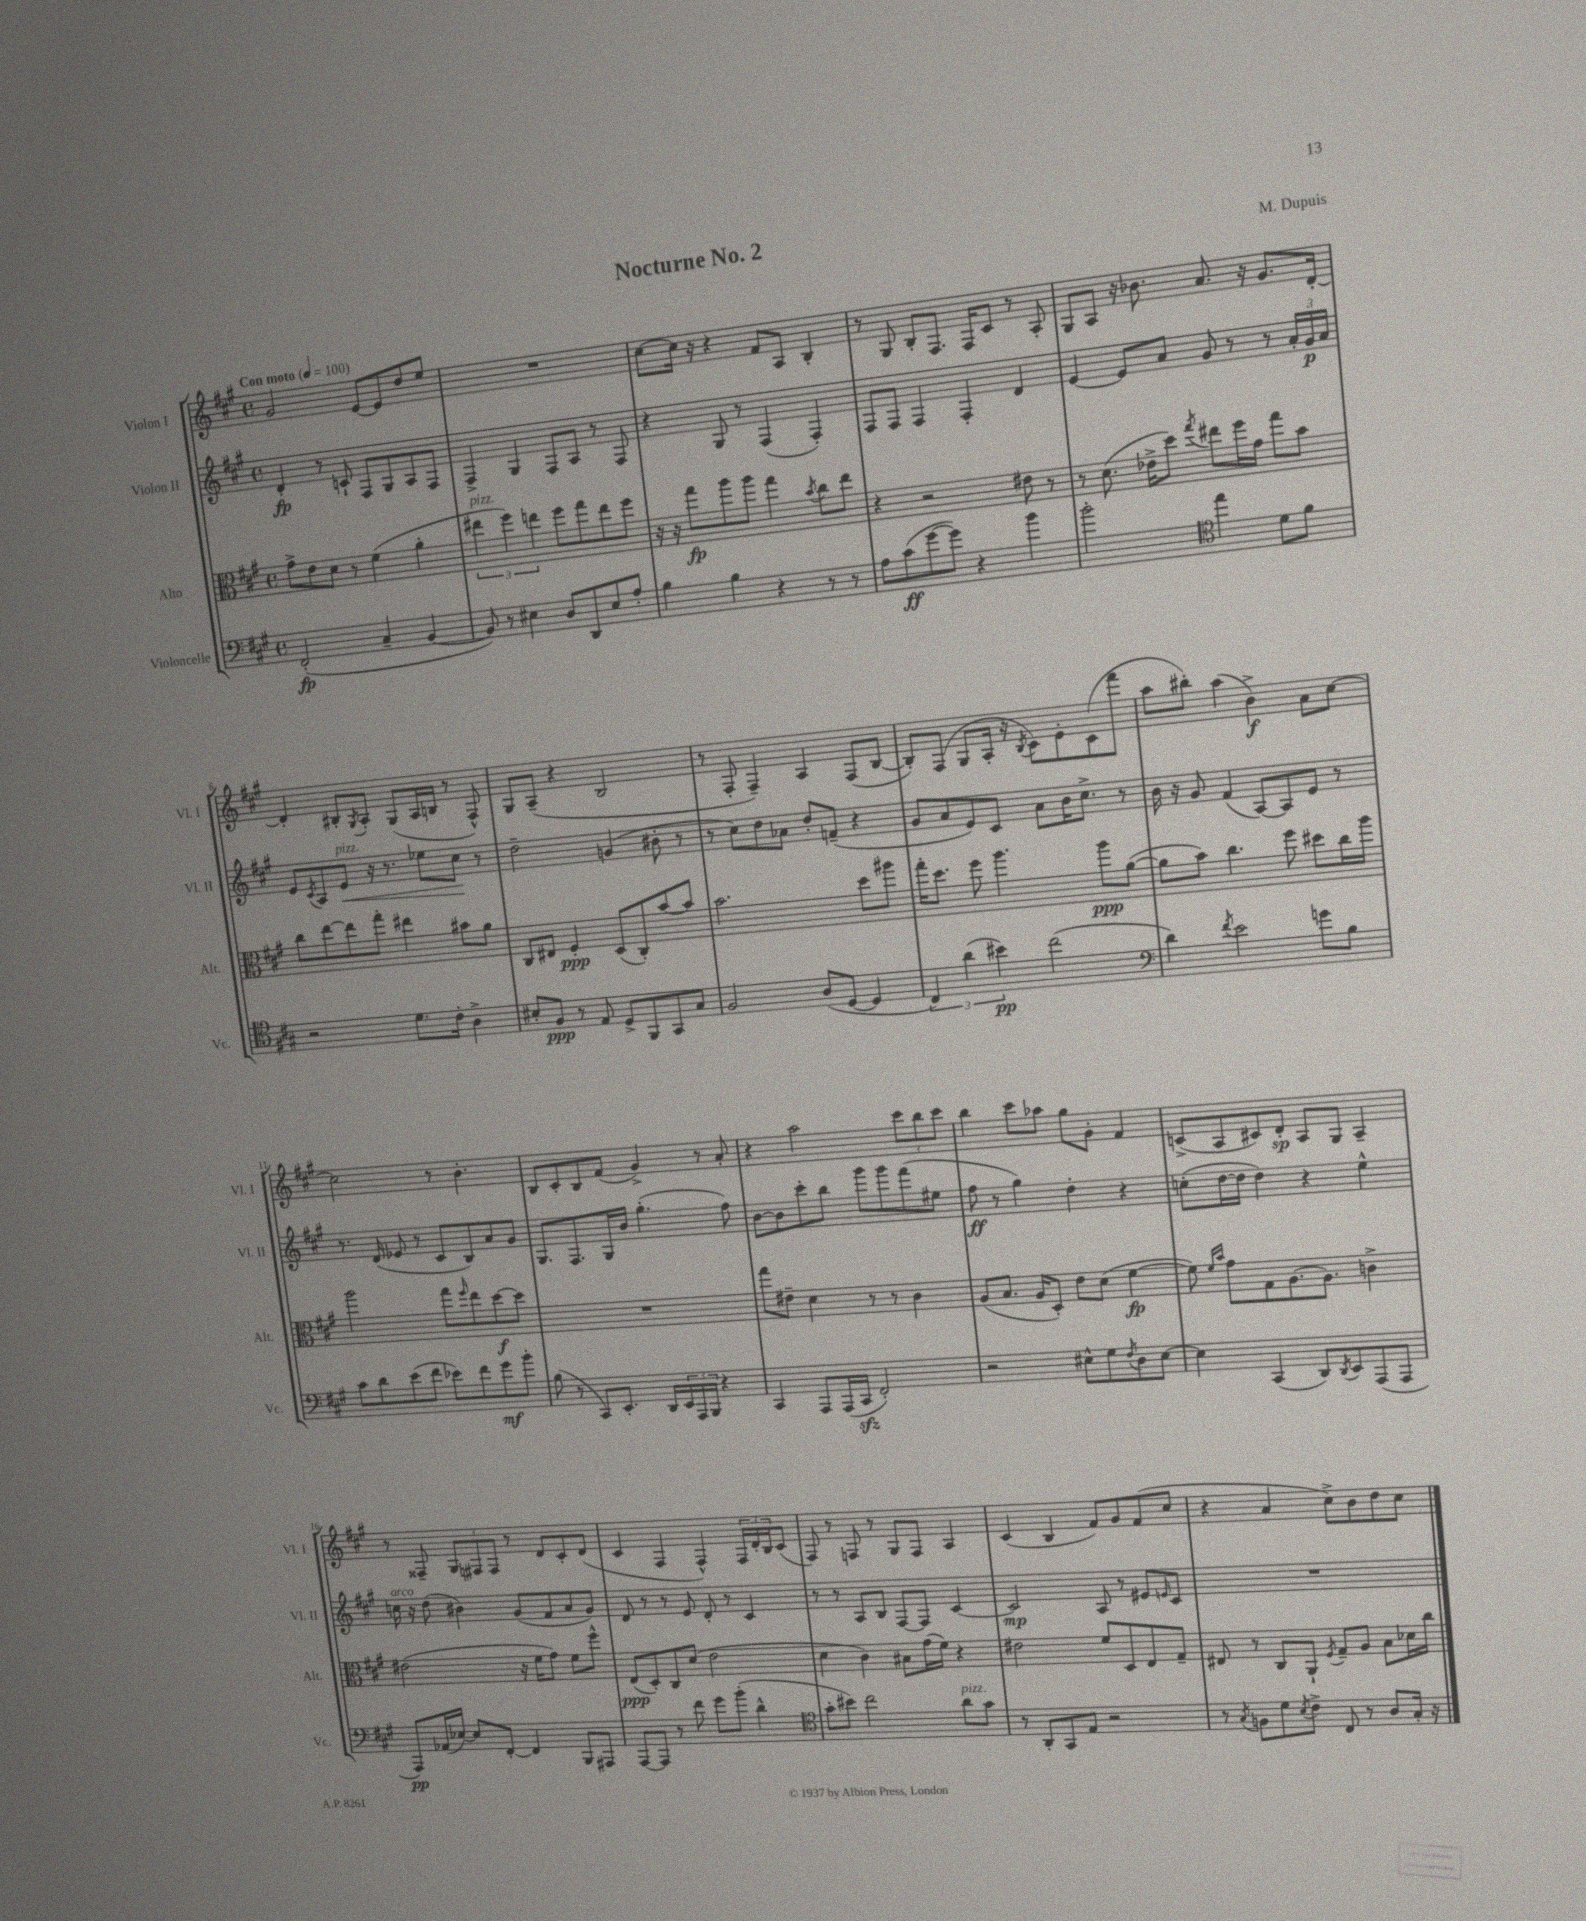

**kern	**kern	**kern	**kern
*staff4	*staff3	*staff2	*staff1
*clefF4	*clefC3	*clefG2	*clefG2
*k[f#c#g#]	*k[f#c#g#]	*k[f#c#g#]	*k[f#c#g#]
*M4/4	*M4/4	*M4/4	*M4/4
*met(c)	*met(c)	*met(c)	*met(c)
*MM100	*MM100	*MM100	*MM100
(2FF#'	8g#^	4d'	2g#
.	8e	.	.
.	8d	8r	.
.	8r	8c`	.
4C#~	(4f#	8F#	[8e
.	.	8G#	8e]
[4BB	4a'	8A	8dd
.	.	8F#	8ee
=	=	=	=
8BB])	6ee#	4F#^	1r
8r	.	.	.
.	6ff#)	.	.
4E#	.	4G#	.
.	6ee	.	.
8D	8ff#	8F#	.
8DD	8gg#	8A	.
8E#	8ee	8r	.
8A'	8ff#	8F#	.
=	=	=	=
4B	16r	4r	[8cc#
.	16r	.	.
.	8gg#	.	16cc#]
.	.	.	16r
4B	8aa	8G#	4r
.	8aa	8r	.
4r	4gg#	(4F#	8f#
.	.	.	8A
.	8qb	.	.
8r	8cc#	4F#')	4B'
8r	8ee	.	.
=	=	=	=
8A	4r	8F#	8r
(8c#	.	8F#	8G#
[8g#	2r	4F#	8B'
8g#])	.	.	8.F#
4r	.	4F#'	.
.	.	.	16F#
.	.	.	8c#
4b	8e#	4d	8r
.	8r	.	8A'
=	=	=	=
2b'	8r	[4e	8G#
.	(8.d	.	8A
.	.	8e]	16r
.	16e-^	.	8.b-
.	8dd)	8a	.
*clefC4	*	*	*
.	8qgg#	.	.
4ee	8ee#	8g#	8.a
.	16ff#	8r	.
.	16g#	.	16r
8d	8gg#	8r	8.g#
8f#	8b	24a'	.
.	.	24g#	.
.	.	.	[16d'
.	.	24a	.
=	=	=	=
2r	8cc#	8e	4d']
.	.	8qc#	.
.	[8ee	8A	.
.	8ee]	8e	8B#'
.	.	.	8qG#
.	8gg#'	16r	8A'
.	.	8.r	.
8.d	4ee#	.	(8G#
.	.	8ee-	16A
16c#'	.	.	16B
4A^	8b#	8cc#	8r
.	8a	8r	8F#^^)
=	=	=	=
8B#'	8C#	2dd~	8G#
8F#	8E#	.	(8A~
8r	4F#'	.	4r
8E	.	.	.
8D^	(8D	(4g	2B
8FF#	8C#')	.	.
8GG#	[8b	8b#'	.
8G#	8b]	8r	.
=	=	=	=
2F#	2.b	8r	8r
.	.	8cc#)	8F#'
.	.	8dd	4F#~)
.	.	8a-	.
(8A	.	8dd'	4A
[8D	.	(8f~	.
4D]	8dd	4r	(8F#
.	8aa#	.	[8B
=	=	=	=
6C#)	16gg#'	8g#	8B'])
.	8.dd	.	.
.	.	8a	(8F#
(6a	.	.	.
.	8ff#	8e)	8G#
6b#)	.	.	.
.	4.aa	8c#	16A'
.	.	.	16r
.	.	.	8qB
(2cc#	.	8a	8c#)
.	.	16b	8e'
.	.	8.cc#^	.
.	8aa	.	(8c#
.	([8a	8r	8fff#
=	=	=	=
*clefF4	*	*	*
4d)	8a]	16b	8aa
.	.	16r	.
.	8b)	8g#	8bb#')
8qf#	.	.	.
2e	4.cc#	(4f#	(4aa
.	.	[8A)	4b^)
.	8ff#	8A]	.
8g	8dd#	8e	8a
8B	16cc#	8r	[8cc#
.	16aa	.	.
=	=	=	=
8c#	2aa	8.r	2cc#]
8d	.	.	.
.	.	(16d	.
(8e	.	8e-	.
8f#	.	8r	.
8e-)	8gg#	8c#	8r
.	16qqff#	.	.
8f#	8ee	8B)	4.b'
8g#	[8dd	8a	.
8b'	8dd]	8g#	.
=	=	=	=
(8B	1r	8.G#	8B
8r	.	.	8c#'
.	.	8.F#	.
8CC#)	.	.	8B
8.EE'	.	16G#	(8f#
.	.	16b	.
.	.	(4.gg#'	4g#^)
16DD	.	.	.
24EE	.	.	.
24AAA	.	.	.
24BBB	.	.	.
4r	.	.	8r
.	.	8ff#)	8a'
=	=	=	=
4CC#	8gg#	[8b	4r
.	8e#~	8b]	.
8AAA	4d	8ccc#'	2aa
(16AAA	.	8bb	.
16CC#	.	.	.
2FF#')	8r	8ggg#	.
.	8r	8ggg#	.
.	4c#	(8fff#	12ccc#
.	.	.	12bb
.	.	8ee#	.
.	.	.	12ccc#
=	=	=	=
2r	(8A	8ff#	4bb
.	8.B	8r	.
.	.	4gg#)	8ccc#
.	16A	.	.
.	8D')	.	8aa-
8E#^^	8e	4dd'	8gg#
8G#	(8d	.	8g#'
8qF#	.	.	.
8D	[4f#	4r	4f#
[8E#	.	.	.
=	=	=	=
4E#]	8f#])	(8cc'	(8c^
.	16qqf#	.	.
.	16qqb	.	.
.	8g#	[16dd	8A
.	.	16dd]	.
(4CC#	8G#	4dd)	8c#)
.	[8.A	.	8d'
8DD)	.	4r	8A
.	8.A]	.	.
8qDD	.	.	.
8EE	.	.	8G#
(8AAA	4c^	4ee^^	4A~
8AAA	.	.	.
=	=	=	=
8AAA)	(2e#	16cc	8r
.	.	16r	.
(16AA-	.	(8dd	8F##~
[16E-)	.	.	.
8E-]	.	4b#)	12G#
.	.	.	12F#
[8FF#'	.	.	.
.	.	.	12F#
4FF#]	16r	(8g#	8r
.	16f#	.	.
.	8g#)	8f#	8d
8BBB	8f#	8a	8c#'
8AAA#	8ff#^^	8g#)	(8d
=	=	=	=
[8AAA	(8E	8d	4c#
8AAA]	8D')	8r	.
8r	8C#	8r	4F#
8f#	(8d	8e	.
8g#	2e	8d'	4F#^^)
(8b'	.	8r	.
4d^^	.	4c#	24F#
.	.	.	24d'
.	.	.	24B
.	.	.	(8c#
=	=	=	=
*clefC4	*	*	*
8g#'	4d	8r	8F#)
8b#)	.	8r	8r
2cc#	4c#)	8A	8F
.	.	8B	8r
.	8B#	[8F#	8G#
.	(16g#	8F#]	8F
.	16f#)	.	.
8a	4r	[4c#	4A
8g#	.	.	.
=	=	=	=
8r	2e#	2c#]	(4c#
8AA'	.	.	.
8GG#	.	.	4B
8E	.	.	.
2r	8f#	8A	8f#)
.	8D	8r	8g#
.	8E	8e#	(8f#
.	.	16qqe	.
.	8G#~	8c#	8cc#
=	=	=	=
8r	8E#	1r	4r
8qG#	.	.	.
8F	8r	.	.
8d	8C#	.	4a
8qB	.	.	.
8c#^	8AA`	.	.
.	8qF#	.	.
8C#	8G#~	.	8cc#^)
8r	8A	.	8b
8A	8B	.	8dd
16G#'	16d-	.	8cc#
16r	16cc#	.	.
==	==	==	==
*-	*-	*-	*-
